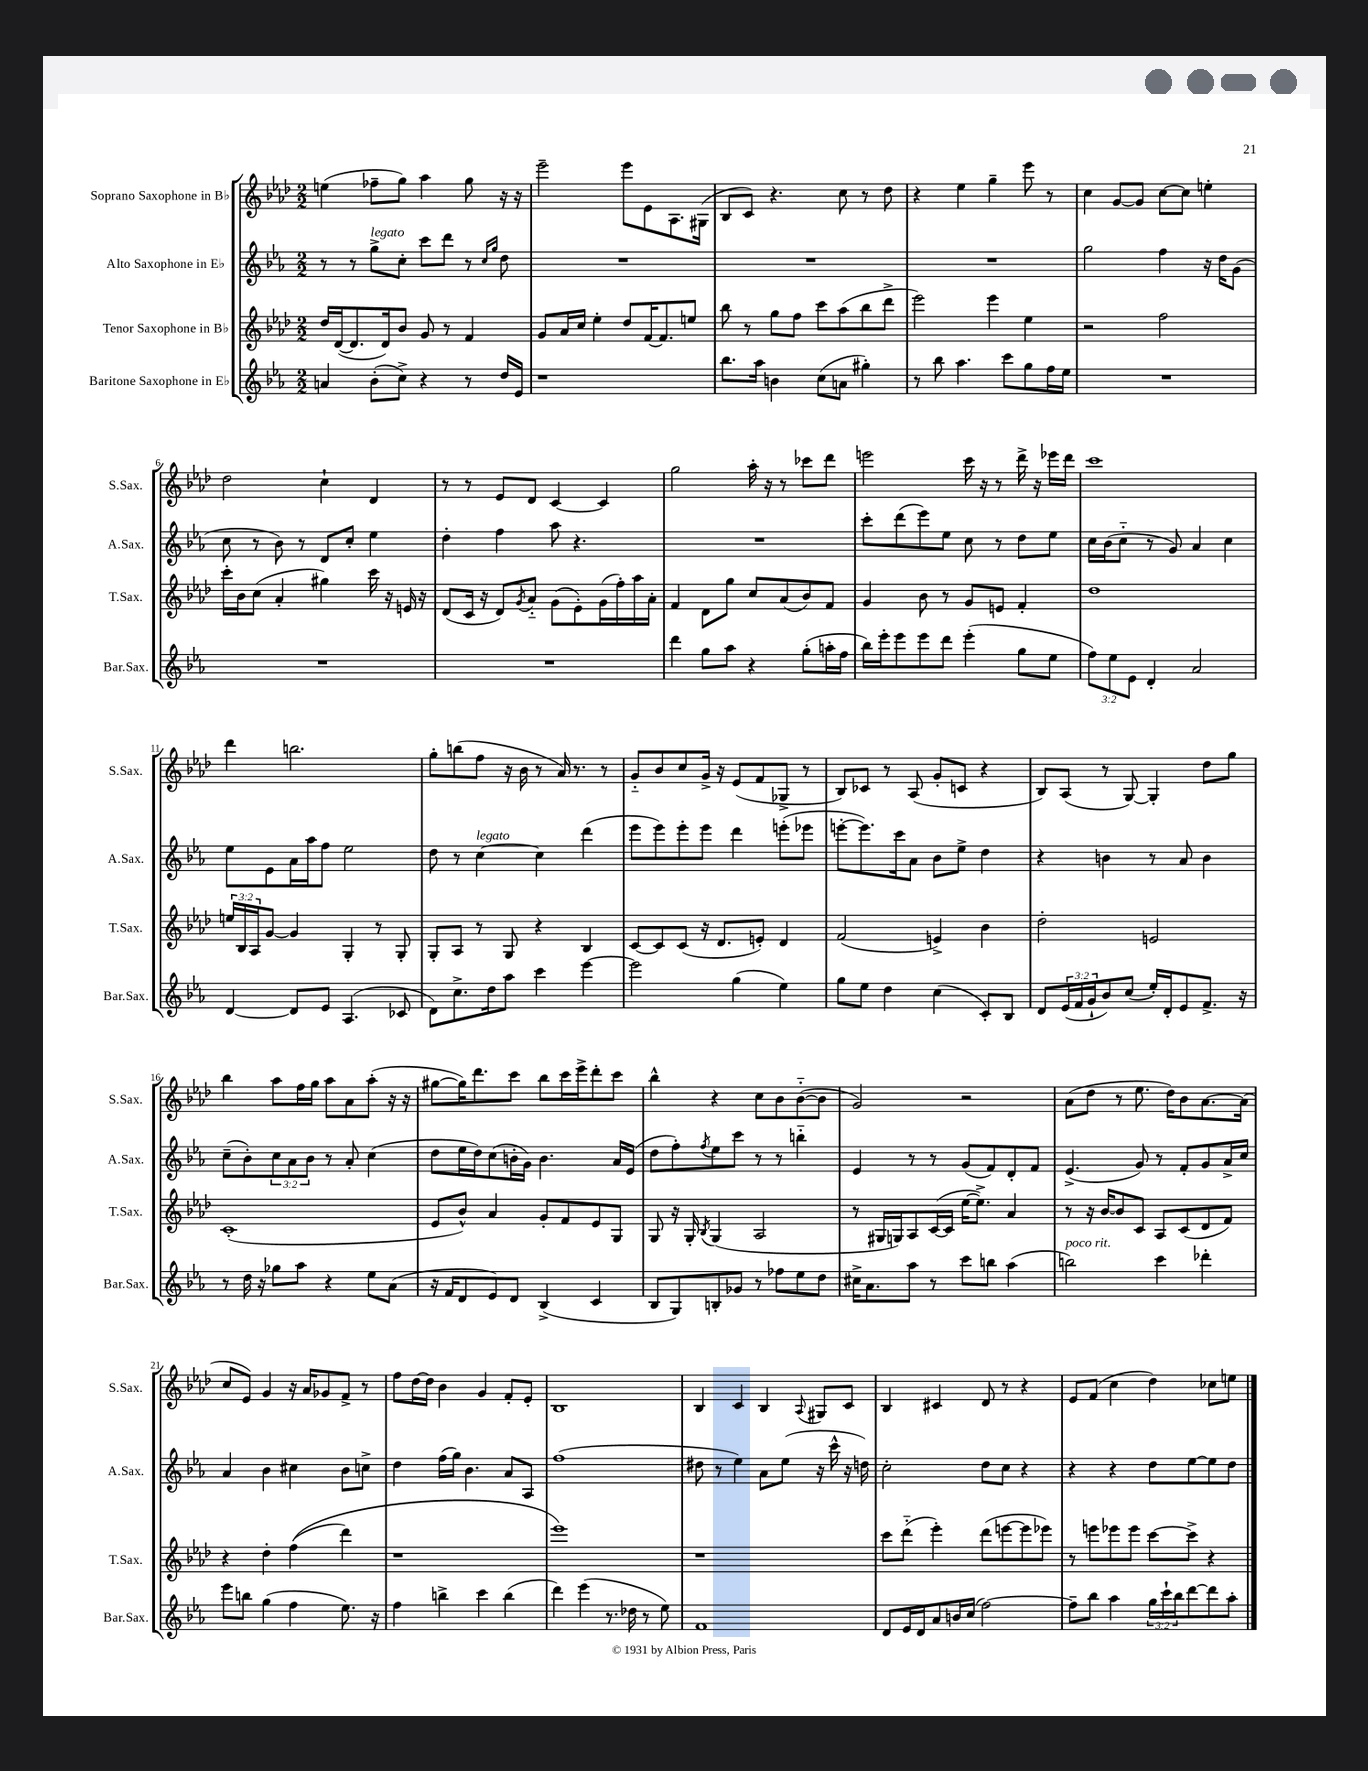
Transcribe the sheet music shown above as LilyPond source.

<<
\new StaffGroup <<
\new Staff = "s0" \with { instrumentName = "Soprano Saxophone in Bb" shortInstrumentName = "S.Sax." } {
    \clef treble \key aes \major \numericTimeSignature \time 2/2
    e''4( fes''8-- g''8) aes''4 g''8 r16 r16 |
    ees'''2-- ees'''8 ees'8 aes8. gis16( |
    bes8 c'8) r4. c''8 r8 des''8 |
    r4 ees''4 g''4-- ees'''8 r8 |
    c''4 g'8~ g'8 c''8~ c''8 e''4-. |
    des''2 c''4-! des'4 |
    r8 r8 ees'8 des'8 c'4~ c'4 |
    g''2 aes''16-. r16 r8 ces'''8 des'''8 |
    e'''2 c'''16 r16 r8 des'''16-> r16 ees'''16 des'''16 |
    c'''1 |
    des'''4 b''2. |
    g''8-. b''8( f''8 r16 bes'16 r8 aes'16) r8. r8 |
    g'8-_ bes'8 c''8 g'16-> r16 ees'8( f'8 ges8-> r8 |
    bes8) ces'8 r8 aes8( g'8-. c'8 r4 |
    bes8) aes8( r8 g8~) g4-. des''8 g''8 |
    bes''4 aes''8 f''16 g''16 aes''8 aes'8 aes''8-.( r16 r16 |
    gis''8~ gis''16) des'''8. c'''8 bes''8 c'''16 ees'''16-> des'''8-. c'''8 |
    bes''4-^ r4 c''8 bes'8 bes'8~-_( bes'8 |
    g'2) r2 |
    aes'8( des''8 r8 ees''8. des''16) bes'8 aes'8.~ aes'16( |
    c''8 ees'8) g'4 r16 aes'16 ges'8 f'8-> r8 |
    f''8 des''16~ des''16 bes'4 g'4 f'8-. ees'8-. |
    bes1 |
    bes4 c'4 bes4 \appoggiatura { aes8 } gis8 c'8 |
    bes4 cis'4 des'8 r8 r4 |
    ees'8 f'8( c''4 des''4) ces''8 e''8 \bar "|." |
}
\new Staff = "s1" \with { instrumentName = "Alto Saxophone in Eb" shortInstrumentName = "A.Sax." } {
    \clef treble \key ees \major \numericTimeSignature \time 2/2 \override Staff.TupletNumber.text = #tuplet-number::calc-fraction-text
    r8 r8 g''8->^\markup { \italic "legato" } c''8-. c'''8 d'''8 r8 \grace { c''16 g''16 } d''8 |
    R1 |
    R1 |
    R1 |
    g''2 f''4 r16 d''16 g'8( |
    c''8 r8 bes'8) r8 d'8 c''8-. ees''4 |
    d''4-. f''4 aes''8 r4. |
    R1 |
    c'''8-. d'''8( ees'''8) ees''8 c''8 r8 d''8 ees''8 |
    c''16 bes'16( c''8-_ r8 g'8) aes'4 c''4 |
    ees''8 ees'8 aes'16 aes''16 f''8 ees''2 |
    d''8 r8 c''4~^\markup { \italic "legato" } c''4 d'''4( |
    ees'''8 ees'''8) ees'''8-. ees'''8 d'''4 e'''8-.( ees'''8 |
    e'''8~-. e'''8.) c'''16 aes'8 bes'8 ees''8-> d''4 |
    r4 b'4 r8 aes'8 b'4 |
    c''8--( bes'8-.) \tuplet 3/2 { c''8 aes'8 bes'8 } r8 aes'8-. c''4( |
    d''8 ees''16 d''16) c''8( b'16-. g'16) b'4. aes'16 ees'16( |
    d''8 f''8-.) \acciaccatura { f''8 } ees''8 c'''8 r8 r8 b''4-_ |
    ees'4 r8 r8 g'8( f'8) d'8-. f'8 |
    ees'4.->( g'8) r8 f'8-. g'8 aes'16-> c''16 |
    aes'4 bes'4 cis''4 bes'8 c''8-> |
    d''4 f''16( g''16) bes'4. aes'8 aes8 |
    f''1( |
    dis''8 r8 ees''4) aes'8 ees''8( r16 c'''16-^ r16 d''16) |
    c''2-. d''8 c''8 r4 |
    r4 r4 d''8 ees''8~ ees''8 d''8 \bar "|." |
}
\new Staff = "s2" \with { instrumentName = "Tenor Saxophone in Bb" shortInstrumentName = "T.Sax." } {
    \clef treble \key aes \major \numericTimeSignature \time 2/2 \override Staff.TupletNumber.text = #tuplet-number::calc-fraction-text
    des''16 des'16~( des'8. des'16) bes'8 g'8 r8 f'4 |
    g'8 aes'16 c''16 ees''4-. des''8 f'16~ f'8. e''8 |
    bes''8 r8 g''8 f''8 c'''8 aes''8( bes''8 des'''8-> |
    ees'''2) ees'''4 ees''4 |
    r2 f''2 |
    c'''16-. bes'16 c''8( aes'4-. gis''4) c'''16 r16 e'16 r16 |
    des'8( c'16 r16 des'8) \acciaccatura { g'8 } aes'8-_ g'8( ees'8-.) g'16( f''16-.) aes''16 aes'16-. |
    f'4 des'8 g''8 c''8 aes'8( bes'8) f'8 |
    g'4 bes'8 r8 g'8 e'8 f'4-. |
    des''1 |
    \tuplet 3/2 { e''16 bes16 aes16 } g'8~ g'4 g4-. r8 g8-. |
    g8-. aes8 r8 g8 r4 bes4 |
    c'8~ c'8 c'8( r16 des'8. e'8-.) des'4 |
    f'2( e'4->) bes'4 |
    des''2-. e'2 |
    c'1-.( |
    ees'8 bes'8-^) aes'4 g'8-. f'8 ees'8 g8 |
    g8 r16 g16-. \acciaccatura { bes8 } g4( aes2 |
    r8 gis16 g16) aes8 c'16~( c'16 ees''16~ ees''8.->) aes'4 |
    r8 r16 bes'16~ bes'8 c'8 aes8 c'8( des'8 f'8) |
    r4 des''4-. f''4(\( des'''4) |
    r1 |
    ees'''1\) |
    r1 |
    c'''8 des'''8-_( ees'''4-.) des'''8( e'''8~ e'''8 ees'''8) |
    r8 e'''8 ees'''8 ees'''8 c'''8~ c'''8-> r4 \bar "|." |
}
\new Staff = "s3" \with { instrumentName = "Baritone Saxophone in Eb" shortInstrumentName = "Bar.Sax." } {
    \clef treble \key ees \major \numericTimeSignature \time 2/2 \override Staff.TupletNumber.text = #tuplet-number::calc-fraction-text
    a'4 bes'8-.( c''8->) r4 r8 d''16 ees'16 |
    r1 |
    bes''8. aes''16 b'4 c''8( a'8 gis''4-.) |
    r8 bes''8 aes''4. c'''8 g''8 f''16 ees''16 |
    R1 |
    R1 |
    R1 |
    d'''4 g''8 aes''8 r4 g''8-.( a''16-. f''16 |
    bes''16) ees'''16-. ees'''8 ees'''8 d'''8 ees'''4-.( g''8 ees''8 |
    \tuplet 3/2 { f''8) ees''8 ees'8 } d'4-. aes'2 |
    d'4~ d'8 ees'8 aes4.( ces'8 |
    d'8) c''8.-> d''16 aes''8 c'''4 ees'''4~ |
    ees'''2 g''4( ees''4) |
    g''8 ees''8 d''4 c''4( c'8-.) bes8 |
    d'8 \tuplet 3/2 { ees'16( f'16 g'16-! } bes'8) c''8( ees''16-.) d'16-. ees'8 f'8.-> r16 |
    r8 d''16 r16 ges''8 aes''8 r4 ees''8 aes'8( |
    r16 f'16 d'8 ees'8) d'8 bes4->( c'4 |
    bes8 g8) b8-. ges'8 r8 fes''8 ees''8 d''8 |
    cis''16-> aes'8. aes''8 r8 c'''8 b''8 aes''4( |
    b''2^\markup { \italic "poco rit." }) c'''4 des'''4-. |
    ees'''8 b''8 g''4( f''4 ees''8.) r16 |
    f''4 b''4-> c'''4 b''4( |
    d'''4) ees'''4( r8. des''16 r8 ees''8) |
    f'1 |
    d'8 ees'16 d'16 aes'8 b'16 c''16( f''2~) |
    f''8-- bes''8 aes''4 \tuplet 3/2 { g''16 c'''16-! bes''16 } d'''8~ d'''8 aes''8-. \bar "|." |
}
>>
>>
